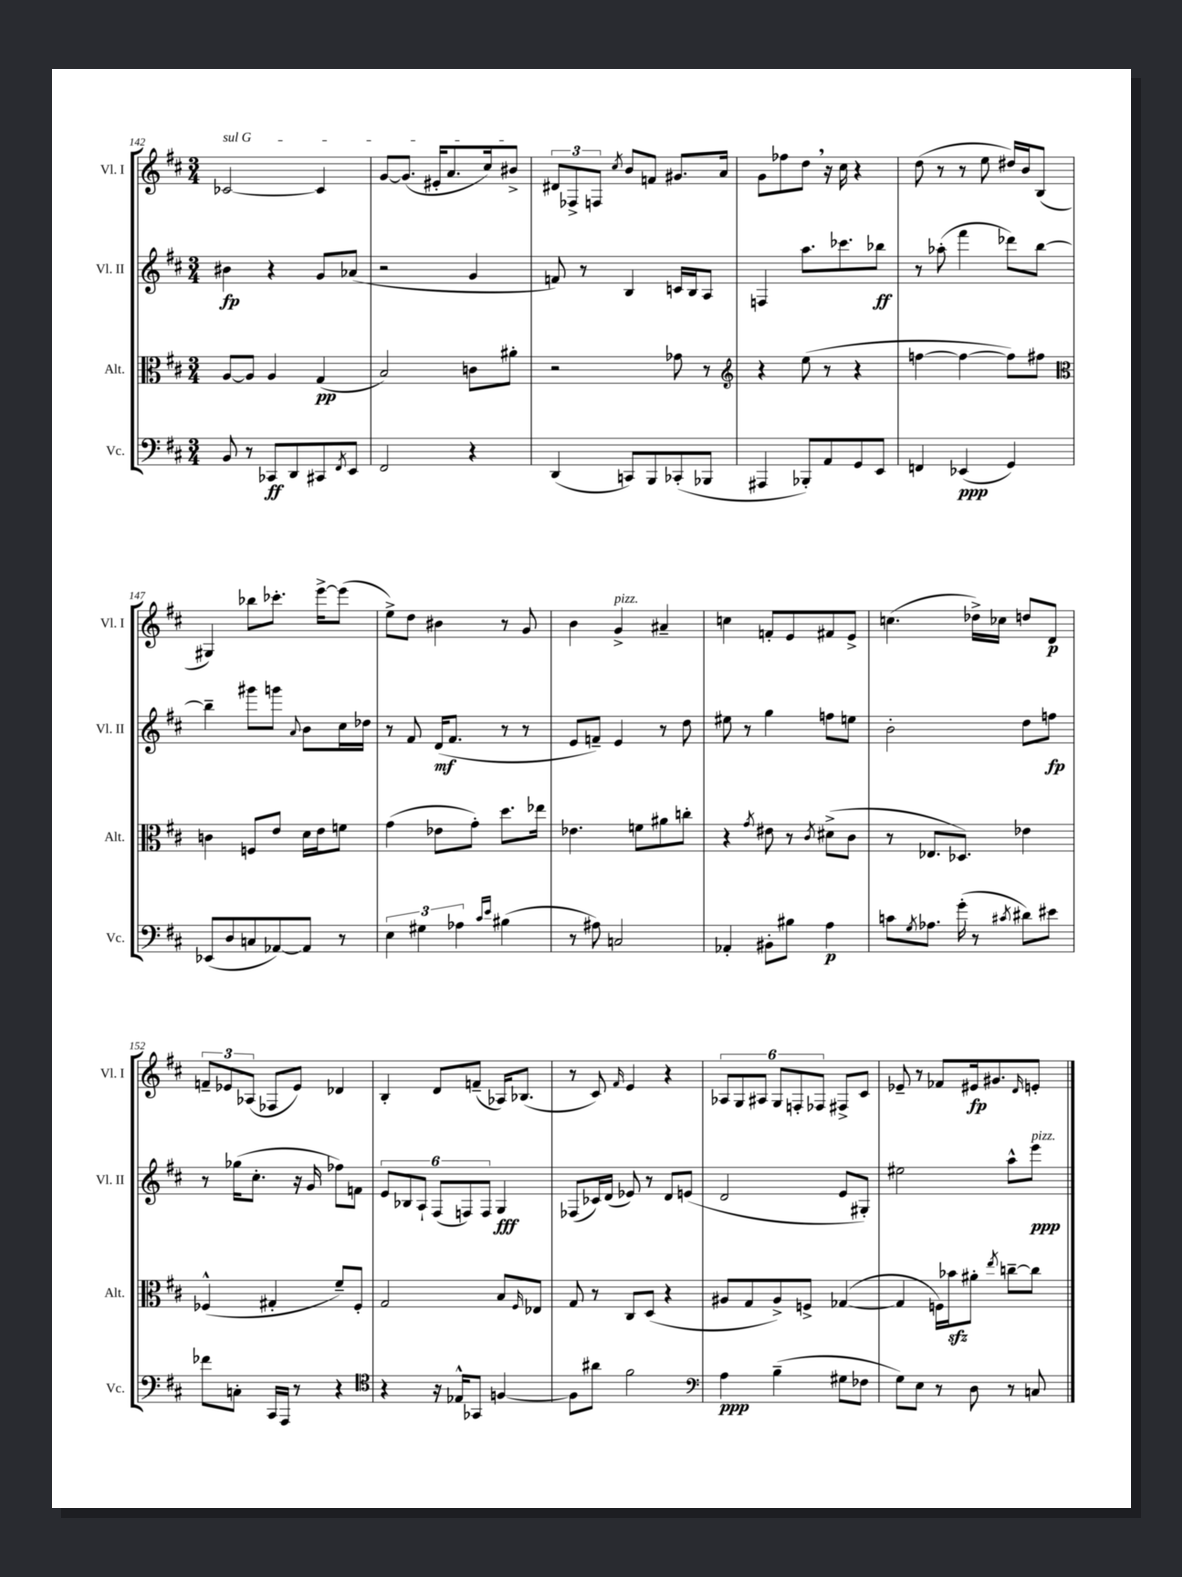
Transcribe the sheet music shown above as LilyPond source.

<<
\new StaffGroup <<
\new Staff = "s0" \with { instrumentName = "Vl. I" shortInstrumentName = "Vl. I" } {
    \clef treble \key d \major \numericTimeSignature \time 3/4
    \once \override TextSpanner.bound-details.left.text = \markup { \italic "sul G" } ces'2~\startTextSpan ces'4 |
    g'8~ g'8.( eis'16-. a'8. cis''16) bis'8->\stopTextSpan |
    \tuplet 3/2 { dis'8 fes8-> f8 } \acciaccatura { cis''8 } b'8 f'8 gis'8. a'16 |
    g'8 fes''8 d''8 \breathe r16 cis''16 r4 |
    d''8( r8 r8 e''8 dis''16) b'16 b8( |
    gis4) bes''8 ces'''8.-. e'''16~-> e'''8( |
    e''8->) d''8 bis'4 r8 g'8 |
    b'4 g'4->^\markup { \italic "pizz." } ais'4-- |
    c''4 f'8-. e'8 fis'8 e'8-> |
    c''4.( des''16->) ces''16 d''8 d'8\p |
    \tuplet 3/2 { f'8-- ees'8 aes8( } fes8 ees'8) des'4 |
    b4-. d'8 f'8--( aes16) bes8.( |
    r8 cis'8) \grace { fis'16 } e'4 r4 |
    \tuplet 6/4 { aes8 g8 ais8 g8 f8-. fes8 } fis8-> cis'8 |
    ees'8-- r8 fes'8 eis'16\fp gis'8. \grace { d'16 } e'8-. \bar "|." |
}
\new Staff = "s1" \with { instrumentName = "Vl. II" shortInstrumentName = "Vl. II" } {
    \clef treble \key d \major \numericTimeSignature \time 3/4
    bis'4\fp r4 g'8 aes'8( |
    r2 g'4 |
    f'8) r8 b4 c'16 b16 a8 |
    f4 a''8. ces'''8. bes''8\ff |
    r8 aes''8-.( fis'''4 des'''8) b''8~ |
    b''4-- gis'''8 g'''8 \appoggiatura { a'8 } b'8 cis''16 des''16 |
    r8 fis'8 d'16\mf( fis'8. r8 r8 |
    e'8 f'8--) e'4 r8 d''8 |
    eis''8 r8 g''4 f''8 e''8 |
    b'2-. d''8 f''8\fp |
    r8 ges''16( cis''8.-. r16 g'16 fes''8) f'8 |
    \tuplet 6/4 { e'8 bes8 a8-! fis8( f8) f8 } g4\fff |
    fes8( ces'16) d'16( ees'8) r8 d'8 e'8( |
    d'2 e'8 gis8-.) |
    eis''2 a''8-^ e'''8\ppp^\markup { \italic "pizz." } \bar "|." |
}
\new Staff = "s2" \with { instrumentName = "Alt." shortInstrumentName = "Alt." } {
    \clef alto \key d \major \numericTimeSignature \time 3/4
    a8~ a8 a4 g4\pp( |
    b2) c'8 ais'8-. |
    r2 ges'8 r8 |
    \clef treble r4 e''8( r8 r4 |
    f''4~ f''4~ f''8) fis''8 |
    \clef alto c'4 f8 e'8 d'16 e'16 f'8 |
    g'4( ees'8 g'8-.) d''8. ees''16 |
    ees'4. f'8 ais'8 c''8-. |
    r4 \acciaccatura { g'8 } eis'8 r8 \acciaccatura { cis'8 } dis'8->( cis'8 |
    r8 ees8. des8.) ees'4 |
    fes4-^( gis4-. fis'8--) fes8-. |
    g2 b8 \grace { fis16 } ees8 |
    g8 r8 cis8 d8( r4 |
    ais8 g8 ais8->) f8-> ges4~( |
    ges4 f16) bes'16\sfz ais'8-. \acciaccatura { e''8 } c''8~-- c''8 \bar "|." |
}
\new Staff = "s3" \with { instrumentName = "Vc." shortInstrumentName = "Vc." } {
    \clef bass \key d \major \numericTimeSignature \time 3/4
    b,8 r8 ces,8\ff d,8 cis,8 \acciaccatura { fis,8 } e,8 |
    fis,2 r4 |
    d,4( c,8) b,,8 ces,8-.( bes,,8 |
    ais,,4 bes,,8-.) a,8 g,8 e,8 |
    f,4 ees,4\ppp( g,4) |
    ees,8( d8 c8 aes,8~) aes,8 r8 |
    \tuplet 3/2 { e4 gis4 aes4 } \grace { cis'16 e'16 } bis4( |
    r8 ais8) c2 |
    aes,4-. bis,8-. bis8 a4\p |
    c'8 \acciaccatura { g8 } aes8. g'16-.( r8 \acciaccatura { cis'8 } dis'8) eis'8 |
    fes'8 c8-. cis,16 a,,16 r8 r4 |
    \clef tenor r4 r16 ees16-^ ges,8 f4~ |
    f8 ais'8 fis'2 |
    \clef bass a4\ppp b4--( gis8 fes8 |
    g8) e8 r8 d8 r8 c8 \bar "|." |
}
>>
>>
\layout { \context { \Score currentBarNumber = #142 } }
